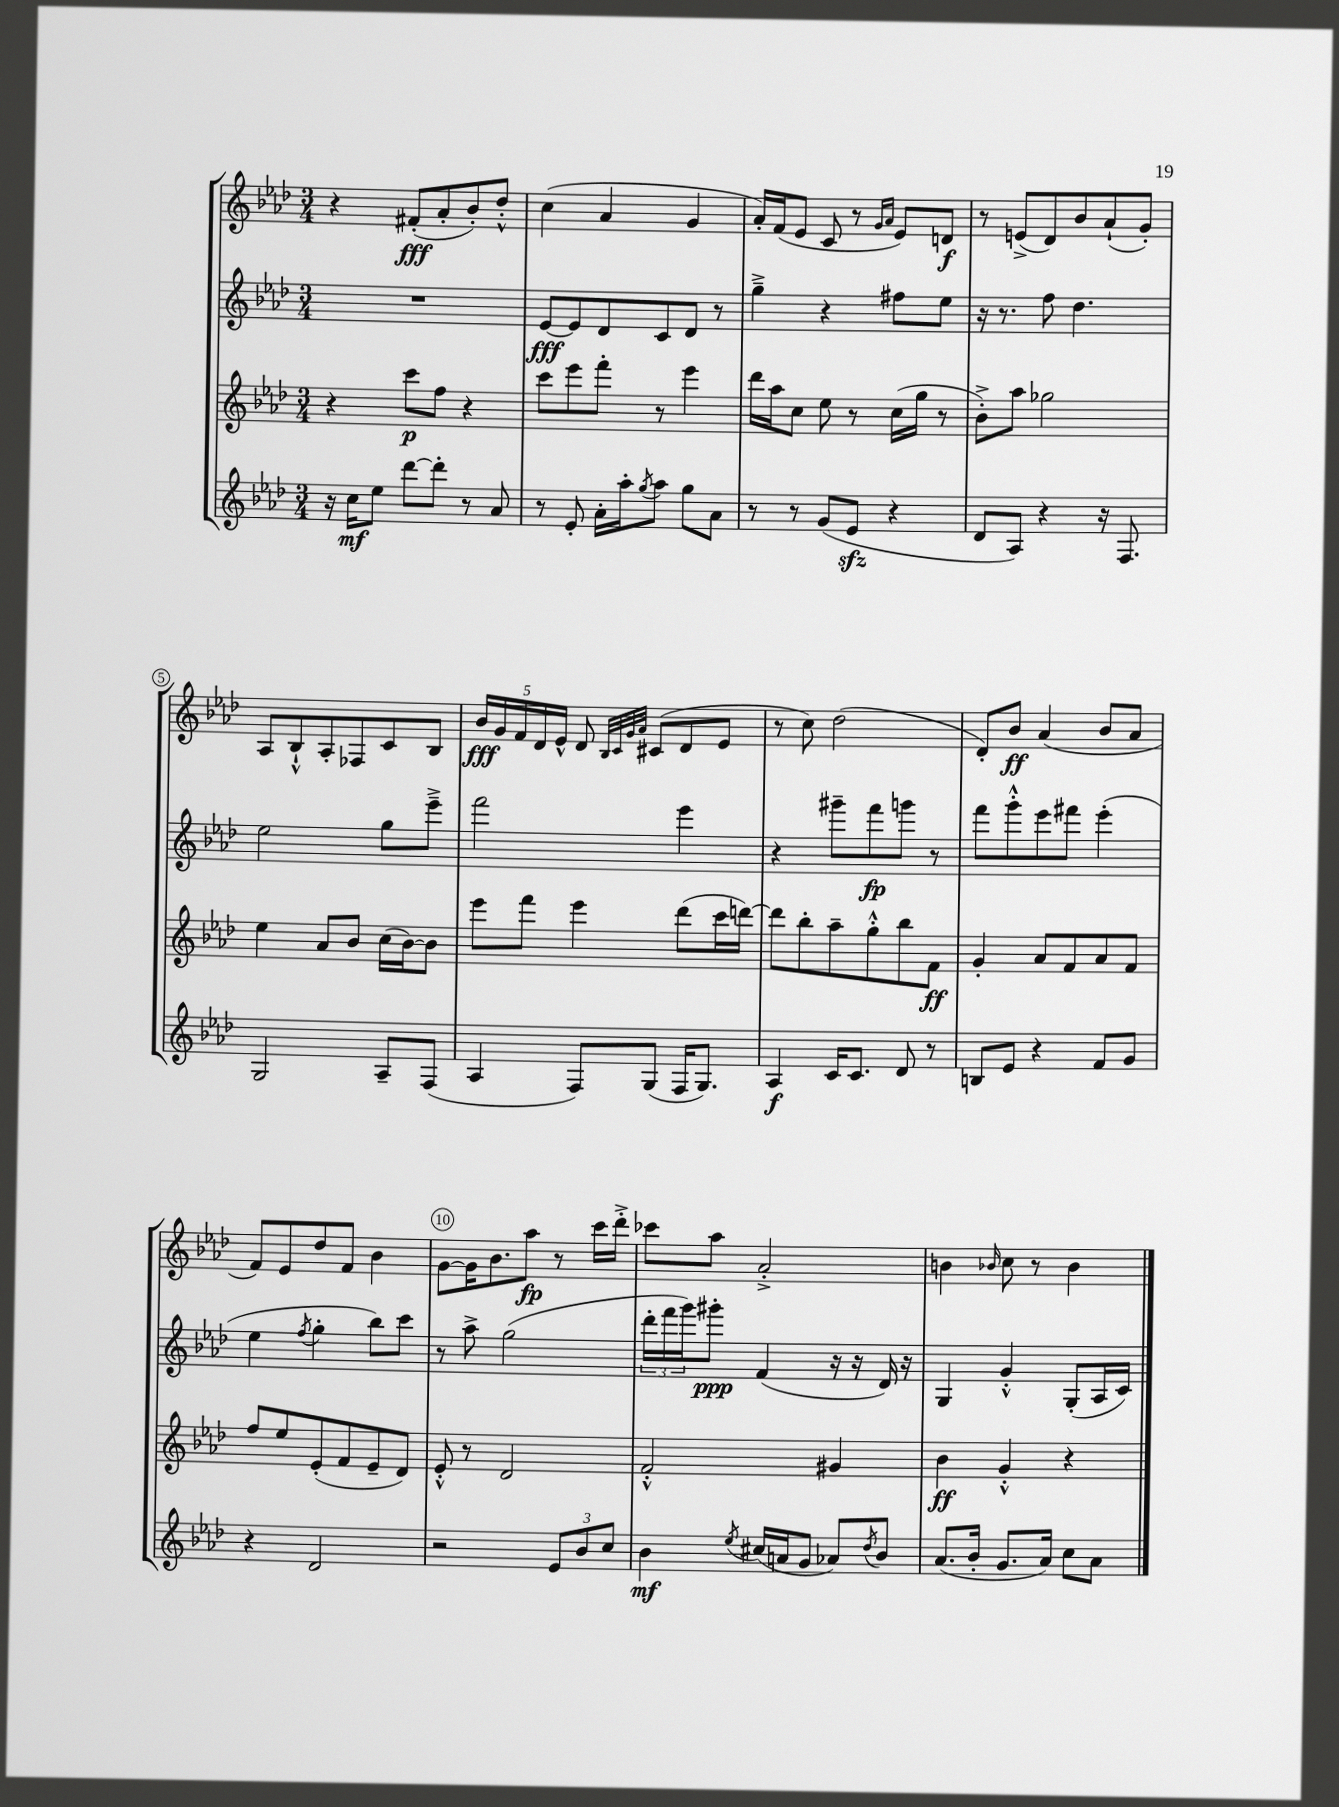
<<
\new StaffGroup <<
\new Staff = "s0" {
    \clef treble \key aes \major \numericTimeSignature \time 3/4
    r4 fis'8-.\fff( aes'8-. bes'8-.) des''8-.-^ |
    c''4( aes'4 g'4 |
    aes'16-.) f'16( ees'8 c'8 r8 \grace { g'16 aes'16 } ees'8) d'8\f |
    r8 e'8->( des'8) bes'8 aes'8-!( g'8-.) |
    aes8 bes8-!-^ aes8-. fes8 c'8 bes8 |
    \tuplet 5/4 { bes'16\fff g'16 f'16 des'16 ees'16-^ } des'8 \grace { bes32 c'32 g'32 aes'32 } cis'8( des'8 ees'8 |
    r8 c''8) des''2( |
    des'8-.) bes'8\ff aes'4( bes'8 aes'8 |
    f'8) ees'8 des''8 f'8 bes'4 |
    g'8~ g'16 bes'8. aes''8\fp r8 c'''16 des'''16-.-> |
    ces'''8 aes''8 aes'2-.-> |
    b'4 \grace { bes'16 } c''8 r8 bes'4 \bar "|." |
}
\new Staff = "s1" {
    \clef treble \key aes \major \numericTimeSignature \time 3/4
    R2. |
    ees'8~\fff ees'8 des'8 c'8 des'8 r8 |
    g''4---> r4 fis''8 ees''8 |
    r16 r8. f''8 des''4. |
    ees''2 g''8 ees'''8---> |
    f'''2 ees'''4 |
    r4 gis'''8-- f'''8\fp g'''8 r8 |
    f'''8 g'''8-.-^ ees'''8 fis'''8 ees'''4-.( |
    ees''4 \acciaccatura { f''8 } g''4-. bes''8) c'''8 |
    r8 aes''8-> g''2( |
    \tuplet 3/2 { des'''16-. f'''16 g'''16) } gis'''8-.\ppp f'4( r16 r16 des'16) r16 |
    g4 g'4-.-^ g8-.( aes16 c'16) \bar "|." |
}
\new Staff = "s2" {
    \clef treble \key aes \major \numericTimeSignature \time 3/4
    r4 c'''8\p f''8 r4 |
    c'''8 ees'''8 f'''8-. r8 ees'''4 |
    des'''16 aes''16 c''8 ees''8 r8 c''16( g''16 r8 |
    bes'8-.->) aes''8 ges''2 |
    ees''4 aes'8 bes'8 c''16( bes'16~) bes'8 |
    ees'''8 f'''8 ees'''4 des'''8( c'''16 d'''16~) |
    d'''8 bes''8-. aes''8-- g''8-.-^ bes''8 f'8\ff |
    g'4-. aes'8 f'8 aes'8 f'8 |
    f''8 ees''8 ees'8-.( f'8 ees'8-- des'8) |
    ees'8-.-^ r8 des'2 |
    f'2-.-^ gis'4 |
    bes'4\ff g'4-.-^ r4 \bar "|." |
}
\new Staff = "s3" {
    \clef treble \key aes \major \numericTimeSignature \time 3/4
    r16 c''16\mf ees''8 des'''8~ des'''8-. r8 aes'8 |
    r8 ees'8-. aes'16-. aes''16-. \acciaccatura { g''8 } aes''8 g''8 aes'8 |
    r8 r8 g'8( ees'8\sfz r4 |
    des'8 aes8) r4 r16 f8. |
    g2 aes8-- f8( |
    aes4 f8) g8( f16 g8.) |
    aes4\f c'16 c'8. des'8 r8 |
    b8 ees'8 r4 f'8 g'8 |
    r4 des'2 |
    r2 \tuplet 3/2 { ees'8 bes'8 c''8 } |
    bes'4\mf \acciaccatura { ees''8 } cis''16( a'16 g'8 aes'8) \acciaccatura { des''8 } bes'8 |
    aes'8.( bes'16-. g'8. aes'16) c''8 aes'8 \bar "|." |
}
>>
>>
\layout { \context { \Score \override BarNumber.break-visibility = ##(#f #t #t) barNumberVisibility = #(every-nth-bar-number-visible 5) \override BarNumber.stencil = #(make-stencil-circler 0.1 0.3 ly:text-interface::print) } }
